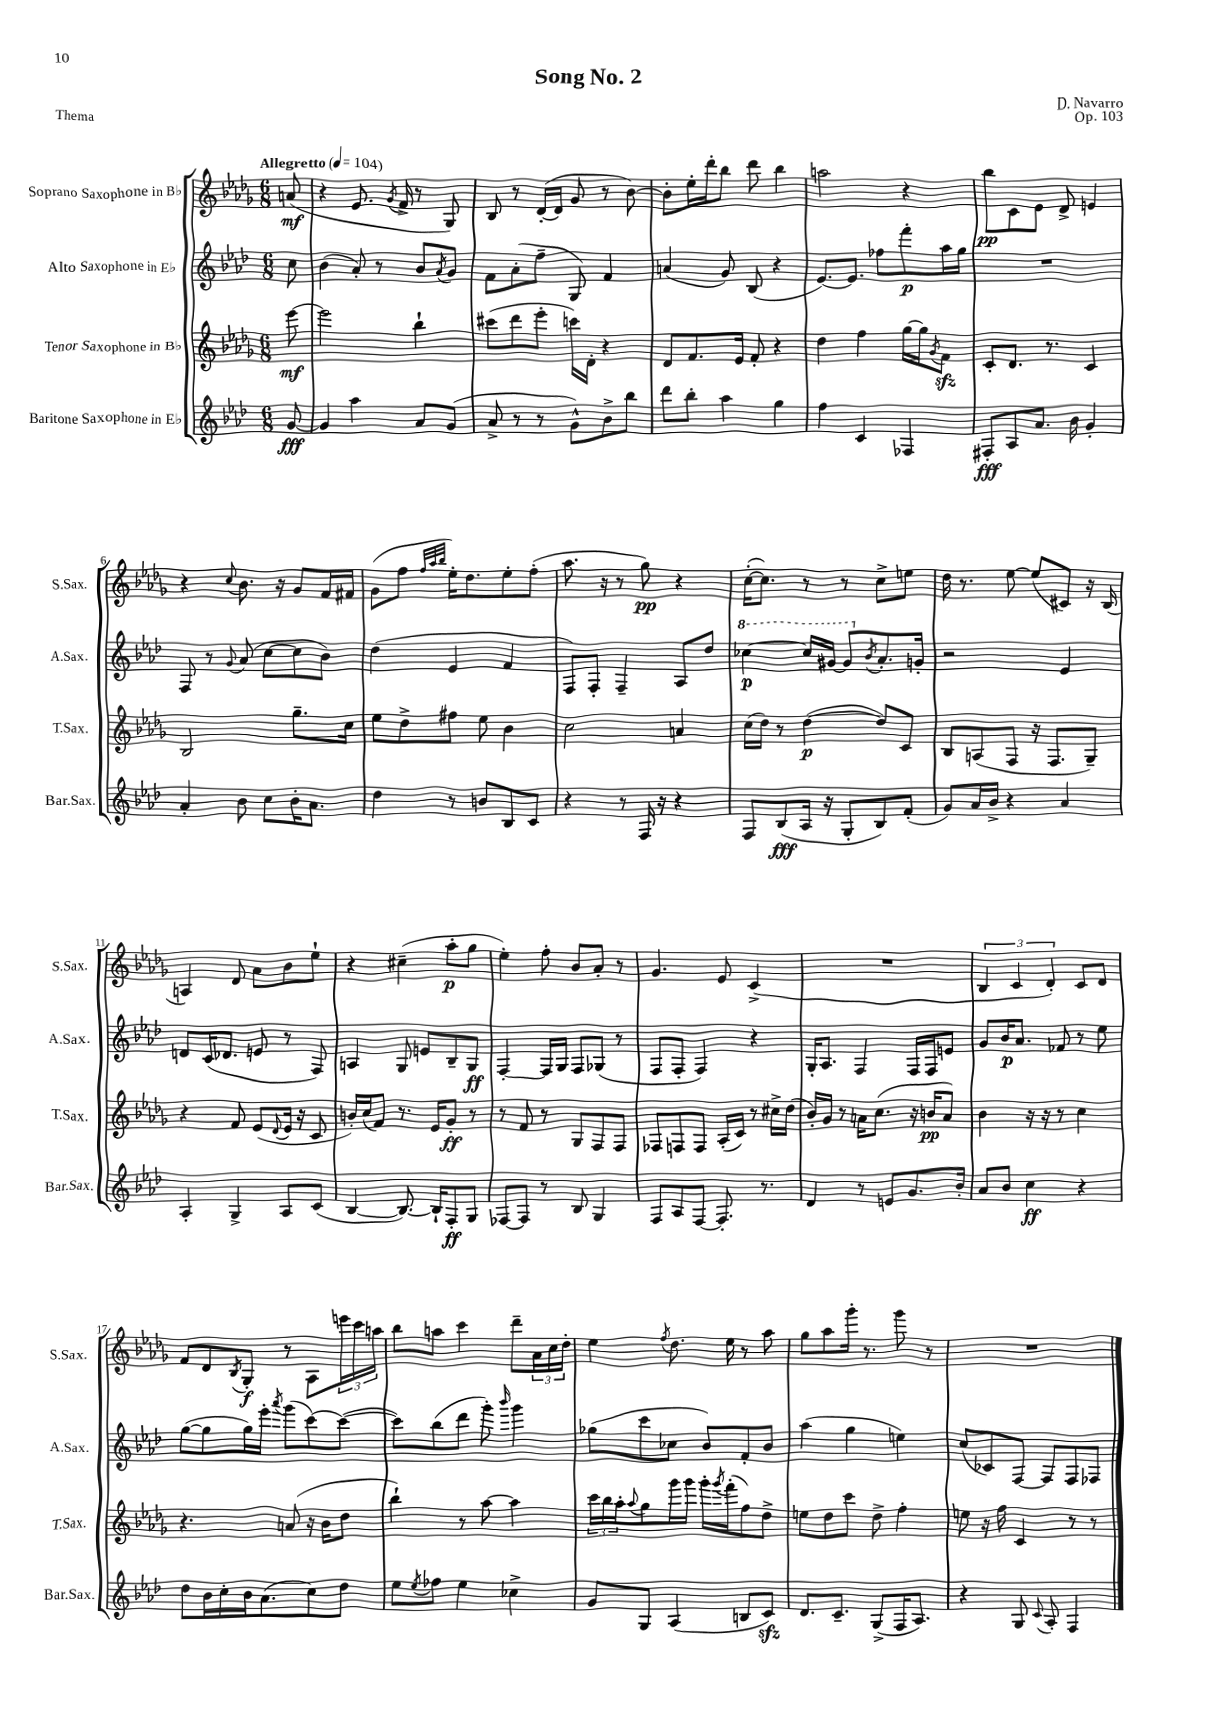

**kern	**dynam	**kern	**dynam	**kern	**dynam	**kern	**dynam
*part4	*part4	*part3	*part3	*part2	*part2	*part1	*part1
*staff4	*staff4	*staff3	*staff3	*staff2	*staff2	*staff1	*staff1
*I"Baritone Saxophone in E♭	*	*I"Tenor Saxophone in B♭	*	*I"Alto Saxophone in E♭	*	*I"Soprano Saxophone in B♭	*
*I'Bar.Sax.	*	*I'T.Sax.	*	*I'A.Sax.	*	*I'S.Sax.	*
*clefG2	*	*clefG2	*	*clefG2	*	*clefG2	*
*k[b-e-a-d-]	*	*k[b-e-a-d-g-]	*	*k[b-e-a-d-]	*	*k[b-e-a-d-g-]	*
*M6/8	*	*M6/8	*	*M6/8	*	*M6/8	*
*MM104	*	*MM104	*	*MM104	*	*MM104	*
=	=	=	=	=	=	=	=
!	!	!	!	!	!	!LO:TX:a:B:t=Allegretto	!
[8g/	fff	[8eee-\	mf	8cc\	.	(8an/	mf
=1	=1	=1	=1	=1	=1	=1	=1
4g/]	.	2eee-\]	.	(4b-\	.	4r	.
4aa-\	.	.	.	8a-'/)	.	8.e-/	.
.	.	.	.	8r	.	.	.
.	.	.	.	.	.	8qg-/	.
.	.	.	.	.	.	16f^/	.
8a-/L	.	4bb-`\	.	8b-/L	.	8r	.
.	.	.	.	8qa-/	.	.	.
(8g/J	.	.	.	8g/J	.	8G-/)	.
=2	=2	=2	=2	=2	=2	=2	=2
8a-^/	.	(8ccc#X\L	.	8f\L	.	8B-/	.
8r	.	8ddd-\	.	(8a-'\	.	8r	.
8r	.	8eee-'\J	.	8ff~\J	.	([16d-'/LL	.
.	.	.	.	.	.	16d-/JJ]	.
8g^^\L)	.	16cccn\LL)	.	8G/)	.	8g-/	.
.	.	16d-'\JJ	.	.	.	.	.
8b-^\	.	4r	.	4f/	.	8r	.
8bb-\J	.	.	.	.	.	[8b-\)	.
=3	=3	=3	=3	=3	=3	=3	=3
8ddd-\L	.	8d-/L	.	(4an/	.	8b-'\L]	.
8bb-'\J	.	8.f/	.	.	.	16ee-'\L	.
.	.	.	.	.	.	16ddd-'\J	.
4aa-\	.	.	.	8g/)	.	8bb-\J	.
.	.	16e-/Jk	.	.	.	.	.
.	.	8f'/	.	(8B-/	.	8ddd-\	.
4gg\	.	4r	.	4r	.	4bb-\	.
=4	=4	=4	=4	=4	=4	=4	=4
4ff\	.	4dd-\	.	[8.e-/L)	.	2aan\	.
.	.	.	.	8.e-/J]	.	.	.
4c/	.	4ff\	.	.	.	.	.
.	.	.	.	8ff-X\L	.	.	.
4F-X/	.	[16gg-\LL	.	8fff'\	p	4r	.
.	.	16gg-\J]	.	.	.	.	.
.	.	8qg-/	.	.	.	.	.
.	.	8fzz\J	.	16aa-\L	.	.	.
.	.	.	.	16gg\JJ	.	.	.
=5	=5	=5	=5	=5	=5	=5	=5
8F#X'/L	fff	8c'/L	.	2.r	.	8bb-\L	pp
8A-/	.	8.d-/J	.	.	.	8c\	.
8.a-/J	.	.	.	.	.	8e-\J	.
.	.	8.r	.	.	.	.	.
.	.	.	.	.	.	8d-^/	.
16b-\	.	.	.	.	.	.	.
4g'/	.	4c/	.	.	.	4en/	.
!!LO:LB:g=z
=6	=6	=6	=6	=6	=6	=6	=6
4a-'/	.	2B-/	.	8F/	.	4r	.
.	.	.	.	8r	.	.	.
.	.	.	.	8qqg/	.	8qqcc/	.
8b-\	.	.	.	(8a-/	.	8.b-\	.
8cc\L	.	.	.	[8cc\L	.	.	.
.	.	.	.	.	.	16r	.
16b-'\K	.	8.gg-~\L	.	8cc\]	.	8g-/L	.
8.a-\J	.	.	.	.	.	.	.
.	.	.	.	8b-\J)	.	16f/L	.
.	.	16cc\Jk	.	.	.	16f#X/JJ	.
=7	=7	=7	=7	=7	=7	=7	=7
4dd-\	.	8ee-\L	.	(4dd-\	.	(8g-\L	.
.	.	8dd-^\	.	.	.	8ff\J	.
.	.	.	.	.	.	32qqff/LLL	.
.	.	.	.	.	.	32qqaa-/	.
.	.	.	.	.	.	32qqbb-/JJJ	.
8r	.	8ff#X\J	.	4e-/	.	16ee-'\KL)	.
.	.	.	.	.	.	8.dd-\	.
8bn/L	.	8ee-\	.	.	.	.	.
8B-/	.	4b-\	.	4f/	.	8ee-'\	.
8c/J	.	.	.	.	.	(8ff'\J	.
=8	=8	=8	=8	=8	=8	=8	=8
4r	.	2cc\	.	8F/L)	.	8.aa-\	.
.	.	.	.	8F'/J	.	.	.
.	.	.	.	.	.	16r	.
8r	.	.	.	4F~/	.	8r	.
16F/	.	.	.	.	.	8gg-\)	pp
16r	.	.	.	.	.	.	.
4r	.	4an/	.	8A-/L	.	4r	.
.	.	.	.	8dd-/J	.	.	.
=9	=9	=9	=9	=9	=9	=9	=9
*	*	*	*	*8va	*	*	*
8F/L	.	(16cc\LL	.	[4ccc-X\	p	([16cc'\KL	.
.	.	16dd-\JJ)	.	.	.	8.cc\J])	.
(8B-/	fff	8r	.	.	.	.	.
16A-/Jk	.	([4dd-\	p	16ccc-/LL]	.	8r	.
16r	.	.	.	[16gg#X/JJ	.	.	.
8G'/L	.	.	.	8gg#/L]	.	8r	.
*	*	*	*	*X8va	*	*	*
.	.	.	.	8qb-/	.	.	.
8B-/)	.	8dd-/L])	.	8.a-'/	.	8cc^\L	.
(8f'/J	.	8c/J	.	.	.	8een\J	.
.	.	.	.	16gn'/Jk	.	.	.
=10	=10	=10	=10	=10	=10	=10	=10
8g/L)	.	8B-/L	.	2r	.	16dd-\	.
.	.	.	.	.	.	8.r	.
16a-/L	.	(8An/	.	.	.	.	.
16b-^/JJ	.	.	.	.	.	.	.
4r	.	8F/J	.	.	.	[8ee-\	.
.	.	16r	.	.	.	(8ee-/L]	.
.	.	8.F/L	.	.	.	.	.
4a-/	.	.	.	4e-/	.	8c#X/J)	.
.	.	8G-~/J)	.	.	.	16r	.
.	.	.	.	.	.	(16B-/	.
!!LO:LB:g=z
=11	=11	=11	=11	=11	=11	=11	=11
4A-'/	.	4r	.	8dn/L	.	4An/)	.
.	.	.	.	(16c/K	.	.	.
.	.	.	.	8.d-X/J	.	.	.
4G^/	.	8f/	.	.	.	8d-/	.
.	.	(8e-/L	.	8en/	.	8a-\L	.
.	.	8qqd-/	.	.	.	.	.
8A-/L	.	16e-/Jk	.	8r	.	8b-\	.
.	.	16r	.	.	.	.	.
(8c/J	.	8c/	.	8F/)	.	8ee-`\J	.
=12	=12	=12	=12	=12	=12	=12	=12
[4B-/	.	16bn'/LL)	.	4An/	.	4r	.
.	.	(16cc/J	.	.	.	.	.
.	.	8f/J)	.	.	.	.	.
8.B-/_)	.	8.r	.	8G/	.	(4cc#X~\	.
.	.	.	.	8en/L	.	.	.
16B-`/KL]	.	16e-/KL	.	.	.	.	.
8F'/	ff	8g-'/J	ff	8B-~/	.	8aa-'\L	p
8G/J	.	8r	.	8G/J	ff	8gg-\J	.
=13	=13	=13	=13	=13	=13	=13	=13
[8F-X/L	.	8r	.	[4F'/	.	4ee-'\)	.
8F-/J]	.	8f/	.	.	.	.	.
8r	.	8r	.	16F/LL]	.	8ff'\	.
.	.	.	.	16G/JJ	.	.	.
8B-/	.	8G-/L	.	8F/L	.	8b-/L	.
4G/	.	8F/	.	(8G-X/J	.	8a-'/J	.
.	.	8F/J	.	8r	.	8r	.
=14	=14	=14	=14	=14	=14	=14	=14
8F/L	.	8F-X/L	.	8F/L	.	4.g-/	.
8A-/	.	8Fn/	.	8F'/J	.	.	.
[8F/J	.	8F/J	.	4F/)	.	.	.
8.F'/]	.	(16A-'/LL	.	.	.	8e-/	.
.	.	16c/JJ)	.	.	.	.	.
.	.	8r	.	4r	.	(4c^/	.
8.r	.	.	.	.	.	.	.
.	.	16cc#X^\LL	.	.	.	.	.
.	.	(16dd-\JJ	.	.	.	.	.
=15	=15	=15	=15	=15	=15	=15	=15
4d-/	.	16b-'/LL)	.	16G'/KL	.	2.r	.
.	.	16g-/JJ	.	8.A-/J	.	.	.
.	.	8r	.	.	.	.	.
8r	.	16an\KL	.	4F/	.	.	.
.	.	(8.cc\J	.	.	.	.	.
8en/L	.	.	.	.	.	.	.
8.g/	.	16r	.	16F/LL	.	.	.
.	.	16bn/KL	pp	16F/J	.	.	.
.	.	8a/J)	.	8en/J	.	.	.
16b-'/Jk	.	.	.	.	.	.	.
=16	=16	=16	=16	=16	=16	=16	=16
8a-/L	.	4b-\	.	8g/L	.	6B-/	.
8b-/J	.	.	.	16b-/K	p	.	.
.	.	.	.	.	.	6c/	.
.	.	.	.	8.a-/J	.	.	.
4cc\	ff	16r	.	.	.	.	.
.	.	16r	.	.	.	.	.
.	.	.	.	.	.	6d-'/)	.
.	.	8r	.	8f-X/	.	.	.
4r	.	4cc\	.	8r	.	8c/L	.
.	.	.	.	8ee-\	.	8d-/J	.
!!LO:LB:g=z
=17	=17	=17	=17	=17	=17	=17	=17
8dd-\L	.	4.r	.	([8gg\L	.	8f/L	.
16b-\L	.	.	.	8gg\]	.	8d-/	.
16cc'\	.	.	.	.	.	.	.
.	.	.	.	.	.	8qB-/	.
16b-\J	.	.	.	16gg\L)	.	8G-'/J	f
(8.a-\	.	.	.	16eee-'\JJ	.	.	.
.	.	.	.	8qaaa-/	.	.	.
.	.	(8an/	.	(8ggg\L	.	8r	.
8cc\)	.	16r	.	[8ccc\)	.	8A-\L	.
.	.	16b-\KL	.	.	.	.	.
8dd-\J	.	8dd-\J	.	(8ccc\J_	.	24eeen\L	.
.	.	.	.	.	.	24ccc\	.
.	.	.	.	.	.	24aan\JJ	.
=18	=18	=18	=18	=18	=18	=18	=18
8ee-\L	.	4bb-`\)	.	8ccc\L])	.	8bb-\L	.
8qee-/	.	.	.	.	.	.	.
8ff-X\J	.	.	.	(8bb-\	.	8aan\J	.
4ee-\	.	8r	.	8ddd-\J	.	4ccc\	.
.	.	[8aa-\	.	8ggg'\)	.	.	.
.	.	.	.	16qqbbb-/	.	.	.
4cc-X^\	.	4aa-\]	.	4ggg\	.	8ddd-~\L	.
.	.	.	.	.	.	24a-\L	.
.	.	.	.	.	.	24cc\	.
.	.	.	.	.	.	24dd-'\JJ	.
=19	=19	=19	=19	=19	=19	=19	=19
8g/L	.	24ccc\LL	.	(8gg-X\L	.	4ee-\	.
.	.	24bb-\	.	.	.	.	.
.	.	24aa-'\J	.	.	.	.	.
.	.	8qqaa-/	.	.	.	.	.
8G/J	.	8gg-\	.	8ccc\	.	.	.
.	.	.	.	.	.	8qff/	.
(4A-/	.	16ggg-\L	.	8cc-X\J	.	8.dd-\	.
.	.	16ggg-\JJ	.	.	.	.	.
.	.	16ggg-'\LL	.	8b-/L)	.	.	.
.	.	8qggg-/	.	.	.	.	.
.	.	(16fff'\J	.	.	.	16ee-\	.
8Bn/L	.	8ff\)	.	8f'/	.	8r	.
8czz/J)	.	8dd-^\J	.	8b-/J	.	8aa-\	.
=20	=20	=20	=20	=20	=20	=20	=20
8.d-/L	.	8een\L	.	(4aa-\	.	8gg-\L	.
.	.	8dd-\	.	.	.	8aa-\	.
8.c~/J	.	.	.	.	.	.	.
.	.	8ccc\J	.	4gg\	.	16ggg-'\Jk	.
.	.	.	.	.	.	8.r	.
(8G^/L	.	8dd-^\	.	.	.	.	.
16F/K	.	4ff'\	.	4een\)	.	8ggg-\	.
8.A-/J)	.	.	.	.	.	.	.
.	.	.	.	.	.	8r	.
=21	=21	=21	=21	=21	=21	=21	=21
4r	.	8een\	.	(8cc/L	.	2.r	.
.	.	16r	.	8c-X/)	.	.	.
.	.	16ff\	.	.	.	.	.
8G/	.	4c/	.	[8F/J	.	.	.
8qqc/	.	.	.	.	.	.	.
8A-'/	.	.	.	8F/L]	.	.	.
4F/	.	8r	.	8F/	.	.	.
.	.	8r	.	8F-X/J	.	.	.
==	==	==	==	==	==	==	==
*-	*-	*-	*-	*-	*-	*-	*-
